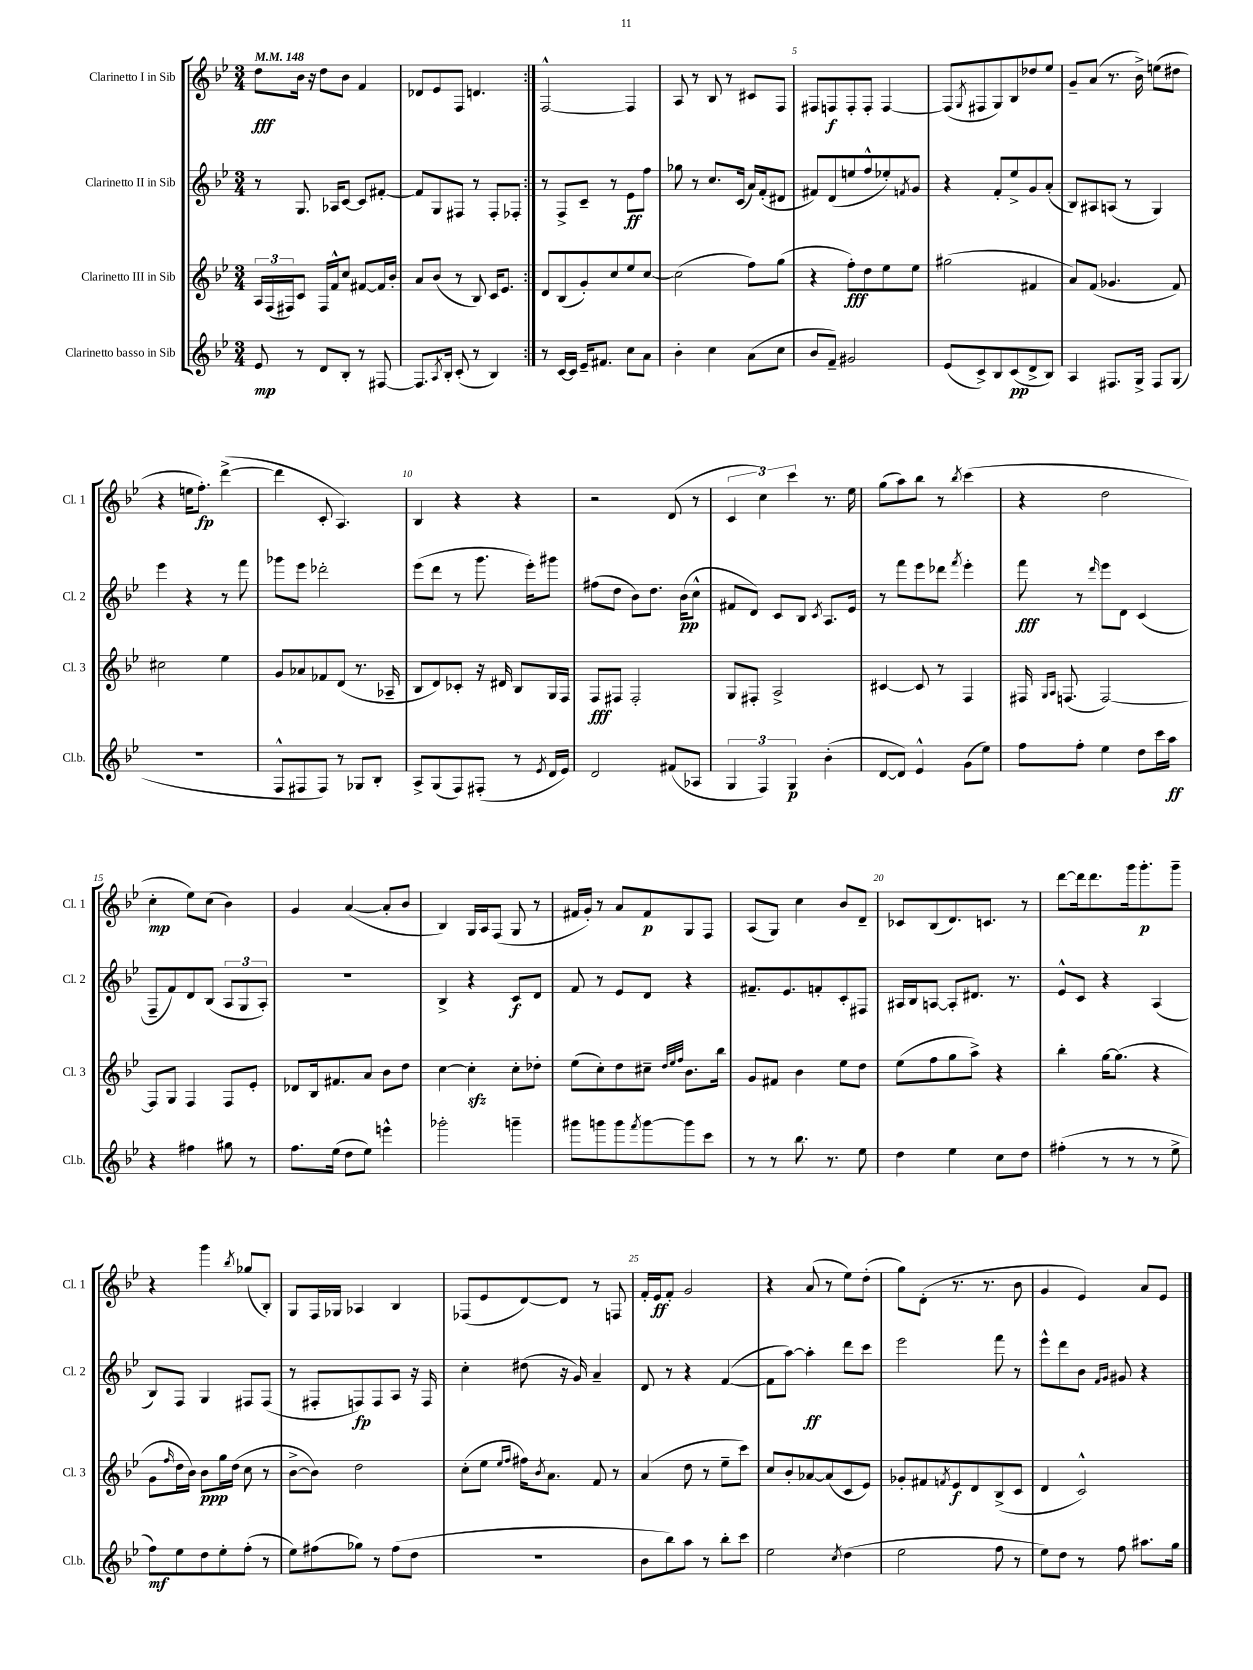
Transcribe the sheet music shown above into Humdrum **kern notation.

**kern	**kern	**kern	**kern
*staff4	*staff3	*staff2	*staff1
*clefG2	*clefG2	*clefG2	*clefG2
*k[b-e-]	*k[b-e-]	*k[b-e-]	*k[b-e-]
*M3/4	*M3/4	*M3/4	*M3/4
*MM148	*MM148	*MM148	*MM148
8e-	24A	8r	8dd
.	(24F	.	.
.	24F#)	.	.
8r	8c	8.G	16b-
.	.	.	16r
8d	16F#	.	8dd
.	16f^^	16A-	.
8B-'	8cc	[8c	8b-
8r	[8f#	8c]	4f
[8F#	16f#]	[8f#'	.
.	16b-'	.	.
=	=	=	=
8.F#]	8a	8f#]	8d-
.	(8b-	8G	8e-
8qA	.	.	.
16B-'	.	.	.
(8c'	8r	8F#	8F
8r	8B-)	8r	4.d
4B-)	16c	8F#'	.
.	8.e-	.	.
.	.	8F-'	.
=:|!	=:|!	=:|!	=:|!
8r	8d	8r	[2F^^
[16c	(8B-	8F^	.
16c]	.	.	.
16e-~	8g')	8c~	.
8.f#	.	.	.
.	8cc	8r	.
8cc	8ee-	8e-	4F]
8a	[8cc	8ff	.
=	=	=	=
4b-'	(2cc]	8gg-	8A
.	.	8r	8r
4cc	.	8.cc	8B-
.	.	.	8r
.	.	(16c	.
(8a	8ff)	16a)	8c#
.	.	(16f'	.
8cc	(8gg	8d#	8F
=	=	=	=
8b-	4r	8f#)	8F#
8f~)	.	(8d	8F
2g#	8ff')	8ee	8F'
.	8dd	8ff^^	8F'
.	8ee-	8ee-')	[4F
.	.	8qf	.
.	8ee-	8g	.
=	=	=	=
(8e-	(2gg#	4r	(8F]
.	.	.	8qG
8c^)	.	.	8F#
8B-	.	8f'	8G)
(8c	.	8ee-^	8B-
8d^	4f#	8g	8dd-
8B-)	.	(8a'	8ee-
=	=	=	=
4A	8a)	8B-)	8g~
.	(8f	8A#	(8a
8.F#	4.g-	(8A	8.r
.	.	8r	.
16G^	.	.	16b-^)
8F#	.	4G)	(8ee
(8G	8f)	.	8dd#
=	=	=	=
2.r	2cc#	4eee-	4r
.	.	4r	16ee
.	.	.	8.ff')
.	4ee-	8r	([4ddd^
.	.	8fff	.
=	=	=	=
8F^^	8g	8ggg-	4ddd]
8F#	8a-	8eee-	.
8F#)	8f-	2ddd-'	8c'
8r	(8d	.	4.A)
8G-	8.r	.	.
8B-'	.	.	.
.	16A-~	.	.
=	=	=	=
8A^	8B-	(8eee-	4B-
(8G	8d)	8ddd	.
8F)	8c-'	8r	4r
(8F#'	16r	8.ggg	.
.	16d#	.	.
8r	8B-	.	4r
.	.	16eee-')	.
8qe-	.	.	.
16d	16G	8ggg#	.
16e-)	16F	.	.
=	=	=	=
2d	8F	(8ff#	2r
.	8F#	8dd	.
.	2F#'	8b-)	.
.	.	8.dd	.
(8f#	.	.	(8d
.	.	(16b-	.
8A-	.	8cc^^	8r
=	=	=	=
6G	8G	8f#	6c
.	8F#'	8d)	.
6F)	.	.	6cc)
.	2A^	8c	.
6G	.	.	6ccc
.	.	8B-	.
.	.	8qc	.
(4b-'	.	8.A	8.r
.	.	16e-	16ee-
=	=	=	=
[8d	[4c#	8r	(8gg
8d])	.	8fff	8aa)
4e-^^	8c#]	8eee-	8bb-
.	8r	8ddd-	8r
.	.	8qfff	8qbb-
(8g	4F	4eee-'	(4ccc
8ee-)	.	.	.
=	=	=	=
8ff	16F#	8fff	4r
.	16qqG	.	.
.	16qqA	.	.
.	(8.F	.	.
8ff'	.	8r	.
.	.	16qqddd	.
4ee-	[2F)	8eee-	2dd
.	.	8d	.
8dd	.	(4c	.
16ccc	.	.	.
16aa	.	.	.
=	=	=	=
4r	8F]	8F~	4cc'
.	8G	8f)	.
4ff#	4F	8d	8ee-)
.	.	(8B-	(8cc
8gg#	8F	12A	4b-)
.	.	12G	.
8r	8e-'	.	.
.	.	12A')	.
=	=	=	=
8.ff	8d-	2.r	4g
.	16B-	.	.
(16ee-	8.f#	.	.
8dd	.	.	([4a
8ee-)	8a	.	.
4eee^^	8b-	.	8a']
.	8dd	.	8b-
=	=	=	=
2ggg-'	[4cc	4B-^	4B-)
.	4cc']	4r	16G
.	.	.	16A
.	.	.	(8F
4ggg~	8cc'	8c	8G
.	8dd-'	8d	8r
=	=	=	=
8ggg#	(8ee-	8f	16f#
.	.	.	16g')
8ggg	8cc')	8r	8r
8ggg	8dd	8e-	8a
8qfff	.	.	.
[8ggg	8cc#~	8d	8f#
.	32qqdd	.	.
.	32qqee-	.	.
.	32qqff	.	.
8ggg]	8.b-	4r	8G
8ccc	.	.	8F
.	16bb-	.	.
=	=	=	=
8r	8g	8.f#~	(8A
8r	8f#	.	8G)
.	.	8.e-	.
8.bb-	4b-	.	4cc
.	.	8f'	.
8.r	.	.	.
.	8ee-	8c'	8b-
8ee-	8dd	8F#	8d~
=	=	=	=
4dd	(8ee-	16A#	8c-
.	.	16B-	.
.	8ff	[8A	(8B-
4ee-	8gg	8A']	8.d)
.	8aa^)	8.d#	.
.	.	.	8.c
8cc	4r	.	.
.	.	8.r	.
8dd	.	.	8r
=	=	=	=
(4ff#'	4bb-'	8e-^^	[8ddd
.	.	8c	16ddd]
.	.	.	8.ddd
8r	[16gg	4r	.
.	(8.gg]	.	.
8r	.	.	16ggg
.	.	.	8.ggg'
8r	4r	(4A	.
8ee-^	.	.	8ggg~
=	=	=	=
8ff)	8g	8B-)	4r
.	16qqff	.	.
8ee-	16dd	8F	.
.	16b-)	.	.
8dd	8b-	4G	4ggg
8ee-'	16gg	.	.
.	(16dd	.	.
.	.	.	8qbb-
(8ff'	8cc	8F#	(8gg-
8r	8r	(8F#	8B-')
=	=	=	=
8ee-)	[8b-^	8r	8G
(8ff#	8b-])	8F#'	16F
.	.	.	16G-
8gg-)	2dd	8F)	4A-
8r	.	8F	.
(8ff#	.	8A	4B-
8dd	.	16r	.
.	.	16F	.
=	=	=	=
2.r	(8cc'	4cc'	(8F-
.	8ee-	.	8e-
.	16qqee-	.	.
.	16qqff	.	.
.	16ff#)	(8dd#	[8d)
.	8qb-	.	.
.	8.a	.	.
.	.	16r	8d]
.	.	16g)	.
.	8f	4a~	8r
.	8r	.	8F
=	=	=	=
8b-	(4a	8d	16f'
.	.	.	16e-
8bb-)	.	8r	8f'
8aa	8dd	4r	2g
8r	8r	.	.
8bb-'	8ee-~	([4f	.
8ccc	8ccc)	.	.
=	=	=	=
2ee-	8cc	8f]	4r
.	8b-'	[8aa)	.
.	[8a-	4aa']	(8a
.	(8a-]	.	8r
8qcc	.	.	.
(4dd	8c	8ddd	8ee-)
.	8e-)	8ccc	(8dd'
=	=	=	=
2ee-	8g-'	2eee-	8gg)
.	8f#	.	(8d'
.	8qf	.	.
.	8e-	.	8.r
.	8d	.	.
.	.	.	8.r
8ff	(8B-^	8fff	.
8r	8c	8r	8b-
=	=	=	=
8ee-)	4d	8eee-^^	4g
8dd	.	8ddd	.
8r	2c^^)	8b-	4e-)
.	.	16qqf	.
.	.	16qqg	.
8ff	.	8g#	.
8.aa#	.	4r	8a
.	.	.	8e-
16gg	.	.	.
==	==	==	==
*-	*-	*-	*-
